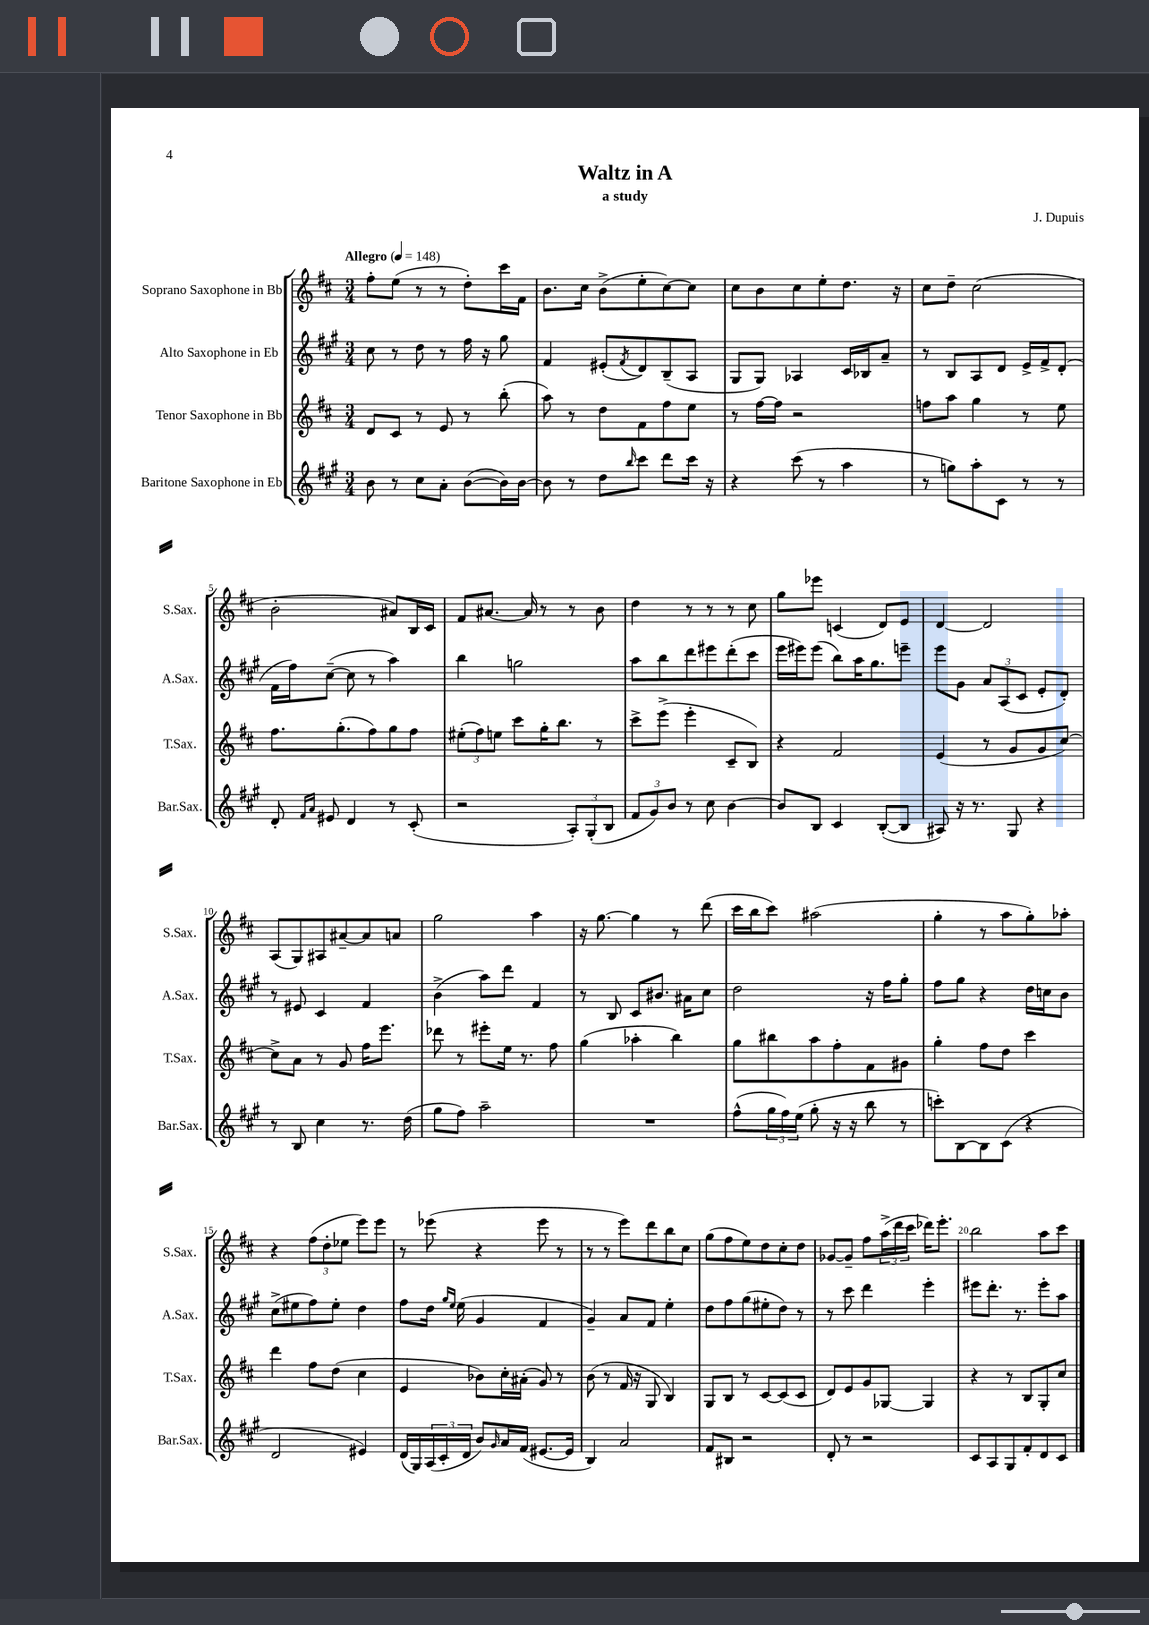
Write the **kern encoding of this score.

**kern	**kern	**kern	**kern
*staff4	*staff3	*staff2	*staff1
*clefG2	*clefG2	*clefG2	*clefG2
*k[f#c#g#]	*k[f#c#]	*k[f#c#g#]	*k[f#c#]
*M3/4	*M3/4	*M3/4	*M3/4
*MM148	*MM148	*MM148	*MM148
8b	8d	8cc#	8ff#'
8r	8c#	8r	(8ee
8cc#	8r	8dd	8r
8a'	8e	8r	8r
([8b	8r	16ff#	8dd')
.	.	16r	.
16b])	(8bb'	8gg#	16ccc#
[16b	.	.	16f#
=	=	=	=
8b]	8aa)	4f#	8.b
8r	8r	.	.
.	.	.	16cc#
8dd	8dd	(8e#'	(8b^
16qqbb	.	8qf#	.
8ccc#	8f#	8d)	8ee'
8ddd	8ff#	(8B~	[8cc#)
16ccc#	8ee	8A	8cc#]
16r	.	.	.
=	=	=	=
4r	8r	8G#	8cc#
.	[16ff#	8G#)	8b
.	16ff#]	.	.
(8ccc#	2r	4A-	8cc#
8r	.	.	8ee'
4aa	.	16c#	8.dd
.	.	16B-	.
.	.	8a~	.
.	.	.	16r
=	=	=	=
8r	8ff	8r	8cc#
8gg)	8aa	8B	8dd~
8aa'	4gg	8A	(2cc#
8c#	.	8d	.
8r	8r	16e^	.
.	.	16f#^	.
8r	8ee	(8d'	.
=	=	=	=
8d'	8.ff#	16f#	2b'
.	.	16ff#)	.
16qqf#	.	.	.
16qqa	.	.	.
8e#	.	([8cc#~	.
.	(8.gg'	.	.
4d	.	8cc#]	.
.	8ff#)	8r	.
8r	8gg	4aa)	8a#)
(8c#'	8ff#	.	16B
.	.	.	16c#
=	=	=	=
2r	(12ee#'	4bb	8f#
.	12ff#)	.	.
.	.	.	[8.a#
.	12ee	.	.
.	8ccc#	2gg	.
.	.	.	16a#]
.	16gg'	.	8r
.	8.bb	.	.
12A')	.	.	8r
(12G#'	.	.	.
.	8r	.	8b
12B	.	.	.
=	=	=	=
12f#	8ccc#^	8aa	4dd
12g#)	.	.	.
.	(8eee^	8bb	.
12b	.	.	.
8r	4eee'	8ddd	8r
8cc#	.	8eee#	8r
[4b	8c#~	(8ddd'	8r
.	8B)	8ccc#	8cc#
=	=	=	=
8b]	4r	16eee	8gg
.	.	16eee#)	.
8B	.	(8eee#	8eee-
4c#	2f#	8bb)	(4c
.	.	16aa	.
.	.	8.gg#	.
([8B'	.	.	8d)
8B]	.	8eee~	8e
=	=	=	=
8A#)	(4e	8eee	[4d
16r	.	8g#	.
8.r	.	.	.
.	8r	12a	2d]
.	.	(12A	.
8G#	8g	.	.
.	.	12c#	.
4r	8g	8e'	.
.	[8cc#)	8d')	.
=	=	=	=
8r	8cc#^]	8r	(8A
8B	8a	8e#	8G)
4cc#	8r	4c#	8A#
.	8g	.	[8a#~
8.r	16ff#	4f#	8a#]
.	8.eee	.	.
.	.	.	8a
(16dd	.	.	.
=	=	=	=
8gg#	8ddd-	(4b^	2gg
8ff#)	8r	.	.
2aa~	8eee#'	8aa)	.
.	16ee	8ddd	.
.	8.r	.	.
.	.	4f#	4aa
.	8ff#	.	.
=	=	=	=
2.r	(4gg	8r	16r
.	.	.	[8.gg
.	.	8B	.
.	4aa-'	8c#	4gg]
.	.	8.b#	.
.	4bb)	.	8r
.	.	16a#	.
.	.	8cc#	(8ddd
=	=	=	=
(8ff#^^	8gg	2dd	16ccc#
.	.	.	16bb
24gg#	8bb#	.	8ccc#)
24ff#)	.	.	.
(24ee	.	.	.
8gg#'	8aa	.	(2aa#
16r	8ff#'	.	.
16r	.	.	.
8bb	8f#	16r	.
.	.	16ff#	.
8r	8g#	8gg#'	.
=	=	=	=
8ccc')	4gg'	8ff#	4gg'
[8B	.	8gg#	.
8B]	8ff#	4r	8r
(8c#	8dd	.	8aa
4r	4ccc#	16dd	8gg')
.	.	16cc	.
.	.	8b	8aa-'
=	=	=	=
2d	4ddd	(8cc#^	4r
.	.	8ee#	.
.	8ff#	8ff#)	(12ff#
.	.	.	12dd'
.	(8dd	8ee#'	.
.	.	.	12ee-
4e#)	4cc#	4dd	8eee)
.	.	.	8eee
=	=	=	=
(16d	4e	8ff#	8r
16G#)	.	.	.
(24A	.	16dd	(8eee-
24c#'	.	.	.
.	.	16qqgg#	.
.	.	16qqee	.
.	.	(16ee	.
24d	.	.	.
8b)	8b-)	4g#	4r
16qqg#	.	.	.
16a	16cc#'	.	.
(16f#	(16a#'	.	.
[8.e#	8g)	4f#	8eee-
.	8r	.	8r
16e#]	.	.	.
=	=	=	=
4B)	(8b	4g#~)	8r
.	8r	.	8r
2a	16f#	8a	8eee)
.	16r	.	.
.	8G	8f#	8ddd
.	4B)	4ee'	8bb
.	.	.	8cc#
=	=	=	=
8f#	8G	8dd	(8gg
8B#	8B	8ff#	8ff#
2r	8r	(8gg#	8ee)
.	[8c#	8ee#'	8dd
.	(8c#]	8dd)	8cc#'
.	8c#	8r	8dd
=	=	=	=
8d'	8d)	8r	[8g-
8r	8e	8ccc#	8g-~]
2r	8g	4ddd	8ff#
.	[8G-	.	(24aa^
.	.	.	24ddd
.	.	.	24ccc#
.	4G-]	4eee'	16ddd-)
.	.	.	8.eee'
=	=	=	=
8c#	4r	8eee#	2bb
8A	.	8.ddd'	.
8G#	8r	.	.
.	.	8.r	.
8f#'	8B	.	.
8d	8G'	8eee#'	8aa
8c#	8cc#	8aa	8ccc#
==	==	==	==
*-	*-	*-	*-
